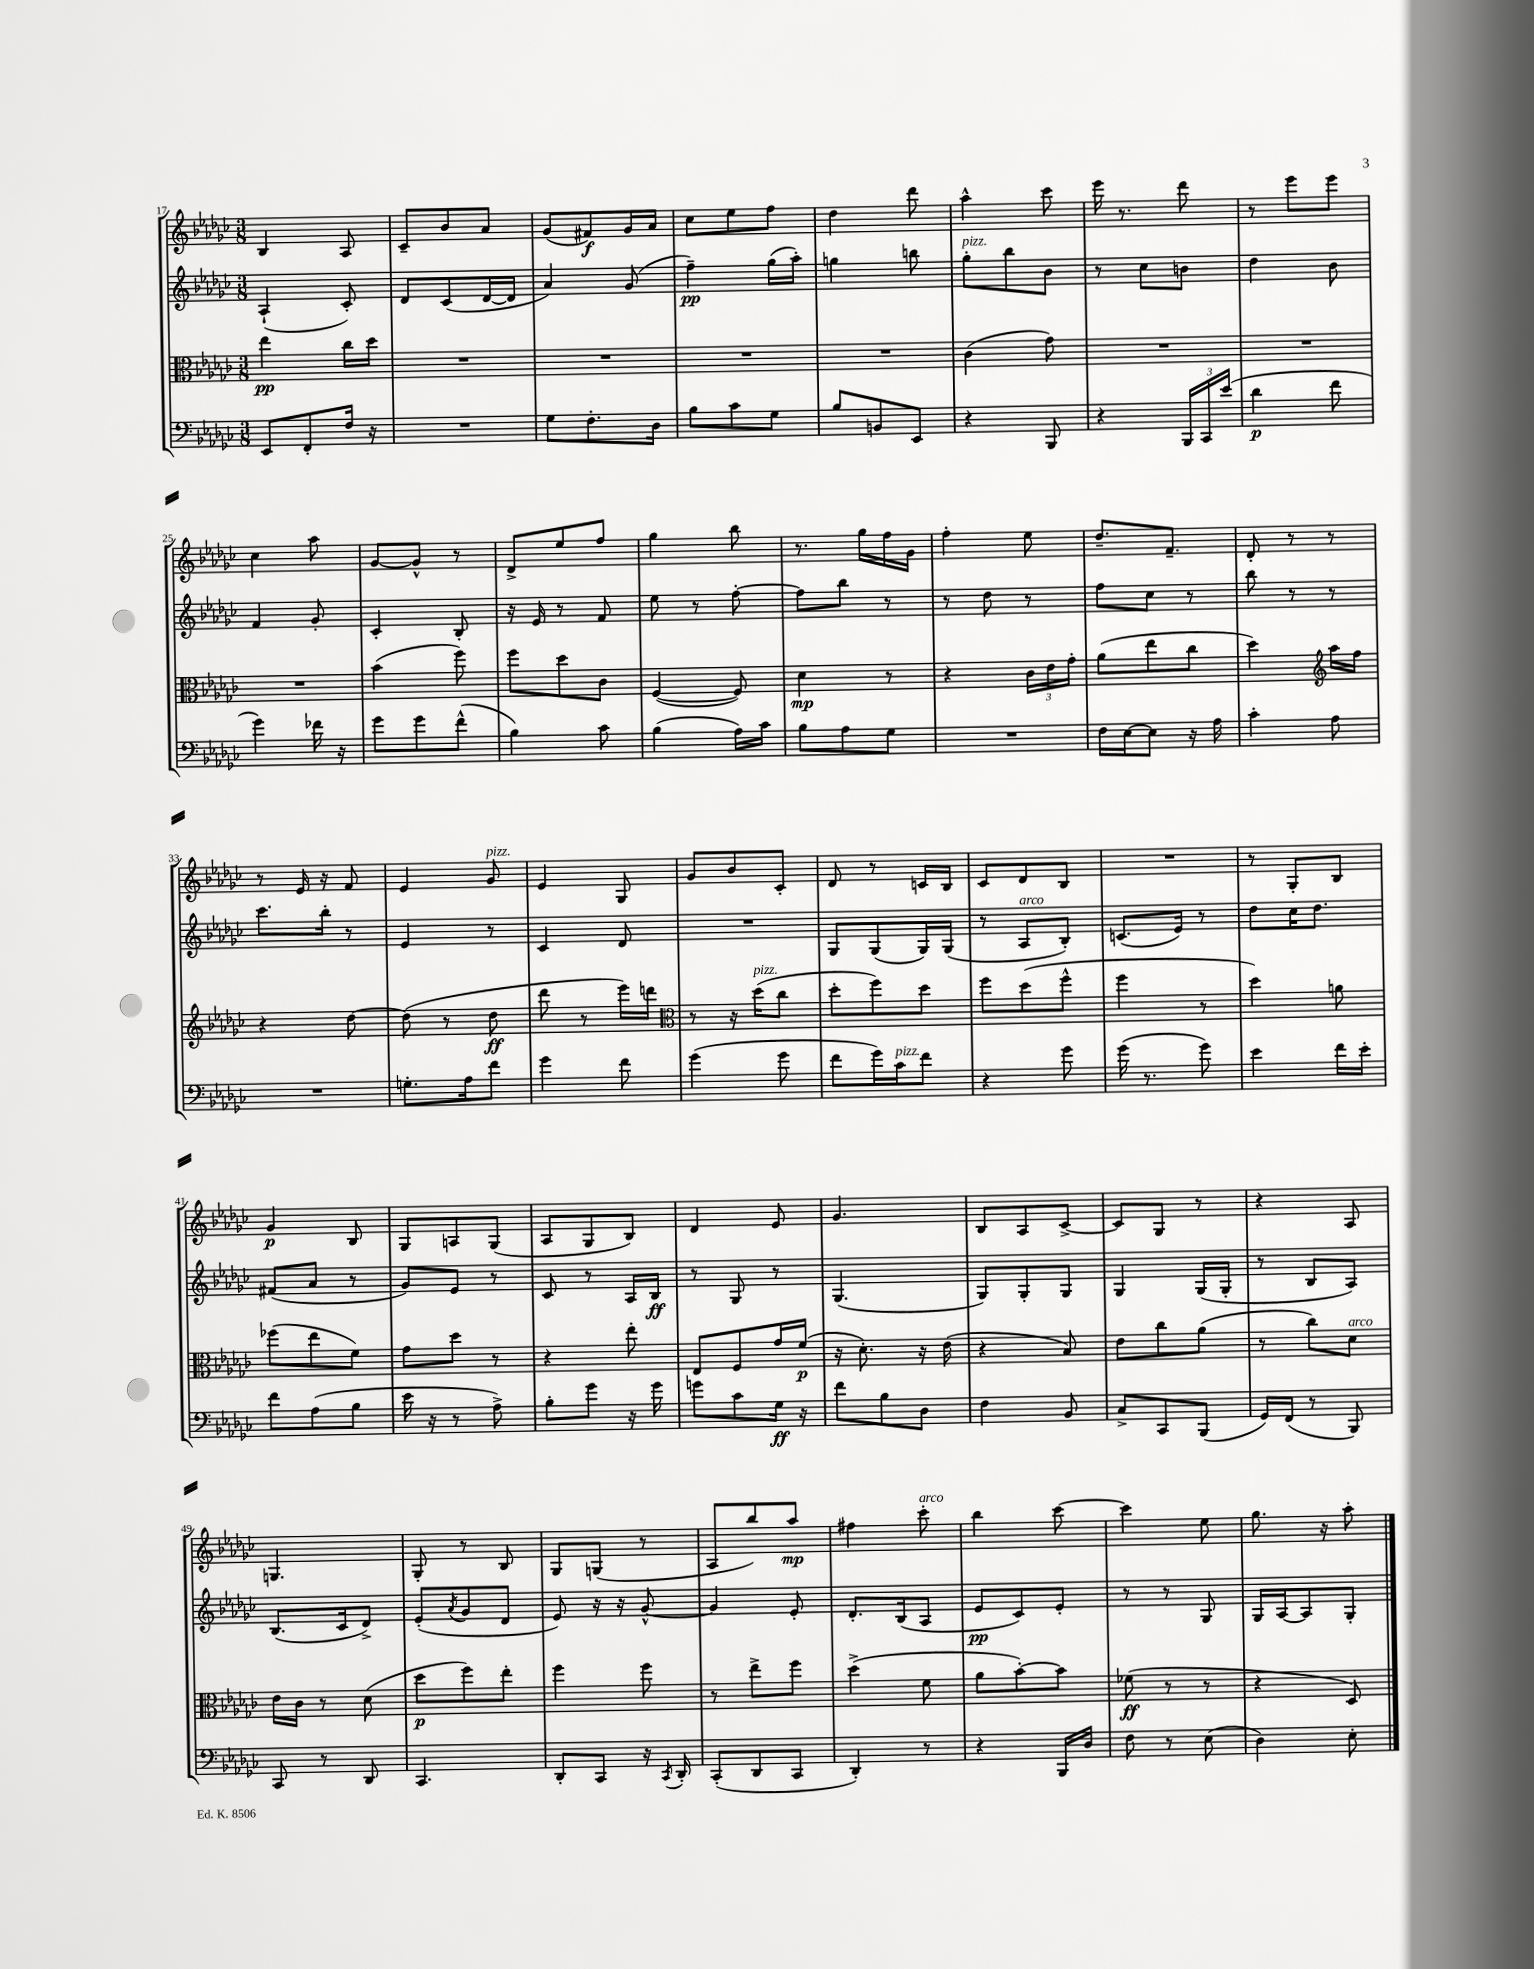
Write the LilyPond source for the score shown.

<<
\new StaffGroup <<
\new Staff = "s0" {
    \clef treble \key ges \major \numericTimeSignature \time 3/8
    bes4 aes8 |
    ces'8-- bes'8 aes'8 |
    ges'8( fis'8\f) ges'16 aes'16 |
    ces''8 ees''8 f''8 |
    des''4 des'''8 |
    aes''4-^ ces'''8 |
    ees'''16 r8. des'''8 |
    r8 ees'''8 ees'''8 |
    ces''4 aes''8 |
    ges'8~ ges'8-^ r8 |
    des'8-> ees''8 f''8 |
    ges''4 bes''8 |
    r8. ges''16 f''16 ges'16 |
    f''4-. ees''8 |
    des''8.-- f'8.-- |
    des'8-. r8 r8 |
    r8 ees'16 r16 f'8 |
    ees'4 ges'8^\markup { \italic "pizz." } |
    ees'4 ges8 |
    ges'8 bes'8 ces'8-. |
    des'8 r8 c'16 bes16 |
    ces'8 des'8 bes8 |
    R4. |
    r8 ges8-. bes8 |
    ges'4\p bes8 |
    ges8 a8 ges8( |
    aes8 ges8 bes8) |
    des'4 ees'8 |
    ges'4. |
    bes8 aes8 ces'8~-> |
    ces'8 ges8 r8 |
    r4 aes8 |
    g4. |
    ges8-. r8 bes8 |
    ges8 g8( r8 |
    aes8 bes''8) aes''8\mp |
    fis''4 ces'''8-.^\markup { \italic "arco" } |
    bes''4 ces'''8~ |
    ces'''4 ees''8 |
    ges''8. r16 aes''8-. \bar "|." |
}
\new Staff = "s1" {
    \clef treble \key ges \major \numericTimeSignature \time 3/8
    aes4-!( ces'8-.) |
    des'8 ces'8( des'16~ des'16 |
    aes'4) ges'8( |
    f''4--\pp) ges''16( aes''16-.) |
    g''4 b''8 |
    ges''8-.^\markup { \italic "pizz." } bes''8 bes'8 |
    r8 ces''8 b'8 |
    des''4 bes'8 |
    f'4 ges'8-. |
    ces'4-. bes8-. |
    r16 ees'16 r8 f'8 |
    ees''8 r8 f''8~-. |
    f''8 bes''8 r8 |
    r8 des''8 r8 |
    f''8 ces''8 r8 |
    bes''8 r8 r8 |
    ces'''8. bes''16-. r8 |
    ees'4 r8 |
    ces'4 des'8 |
    R4. |
    ges8 ges8( ges16) ges16( |
    r8 aes8^\markup { \italic "arco" } bes8-.) |
    c'8.( ees'16) r8 |
    des''8 ces''16 des''8. |
    fis'8( aes'8 r8 |
    ges'8) ees'8 r8 |
    ces'8 r8 aes16 bes16\ff |
    r8 ges8 r8 |
    ges4.( |
    ges8) ges8-. ges8 |
    ges4 ges16( ges16-. |
    r8 bes8 aes8) |
    bes8.( ces'16 des'8->) |
    ees'8-.( \acciaccatura { aes'8 } ges'8 des'8 |
    ees'8) r16 r16 ges'8~-^ |
    ges'4 ees'8-. |
    des'8.-. bes16( aes8 |
    ees'8\pp ces'8) ees'8-. |
    r8 r8 ges8 |
    ges16 aes16~ aes8 ges8-. \bar "|." |
}
\new Staff = "s2" {
    \clef alto \key ges \major \numericTimeSignature \time 3/8
    ees''4\pp ces''16 des''16 |
    R4. |
    R4. |
    R4. |
    R4. |
    ces'4( ges'8) |
    R4. |
    R4. |
    R4. |
    bes'4( f''8) |
    f''8 des''8 ces'8 |
    f4~( f8) |
    des'4\mp r8 |
    r4 \tuplet 3/2 { ces'16 ees'16 ges'16-. } |
    aes'8( ees''8 ces''8 |
    des''4) \clef treble aes''16 f''16 |
    r4 des''8~ |
    des''8( r8 des''8\ff |
    des'''8 r8 ees'''16) d'''16 |
    \clef alto r8 r16 des''16^\markup { \italic "pizz." }( ces''8 |
    des''8-. f''8) des''8 |
    f''8 des''8( f''8-^ |
    f''4 r8 |
    des''4) a'8 |
    fes''8( ees''8 f'8) |
    ges'8 des''8 r8 |
    r4 ees''8-. |
    ees8 f8 ges'16 f'16\p( |
    r16 des'8.-.) r16 ees'16( |
    r4 bes8) |
    ees'8 ces''8 aes'8( |
    r8 ces''8) des'8^\markup { \italic "arco" } |
    ees'16 ces'16 r8 des'8( |
    des''8\p f''8) ees''8-. |
    f''4 f''8 |
    r8 ees''8-> f''8 |
    des''4->( f'8 |
    aes'8 bes'8~-.) bes'8 |
    fes'8\ff( r8 r8 |
    r4 des8) \bar "|." |
}
\new Staff = "s3" {
    \clef bass \key ges \major \numericTimeSignature \time 3/8
    ees,8 f,8-. f16 r16 |
    R4. |
    ges8 f8.-. des16 |
    bes8 ces'8 ges8 |
    bes8 b,8 ees,8 |
    r4 bes,,8 |
    r4 \tuplet 3/2 { bes,,16 ces,16 ees'16( } |
    des'4\p f'8 |
    ges'4) fes'16 r16 |
    ges'8 ges'8 f'8-^( |
    bes4) ces'8 |
    bes4( aes16) ces'16 |
    bes8 aes8 ges8 |
    R4. |
    f16 ees16~ ees8 r16 aes16 |
    ces'4-. aes8 |
    R4. |
    g8.-. aes16 f'8 |
    ges'4 f'8 |
    ges'4( ges'8 |
    f'8 ges'16) ces'16^\markup { \italic "pizz." } f'8 |
    r4 ges'8 |
    ges'16( r8. ges'8) |
    ees'4 f'16 ees'16-. |
    f'8 aes8( bes8 |
    ees'16 r16 r8 aes8->) |
    bes8-. ges'8 r16 ges'16 |
    g'8 ces'8 ges16\ff r16 |
    f'8 bes8 des8 |
    f4 bes,8 |
    ces8-> ces,8 bes,,8( |
    ges,16) f,16( r8 bes,,8) |
    ces,8 r8 des,8 |
    ces,4. |
    des,8-. ces,8 r16 \acciaccatura { ces,8 } des,16-. |
    ces,8-.( des,8 ces,8 |
    des,4-.) r8 |
    r4 bes,,16 des16 |
    f8 r8 ees8( |
    des4) ees8-. \bar "|." |
}
>>
>>
\layout { \context { \Score currentBarNumber = #17 } }
